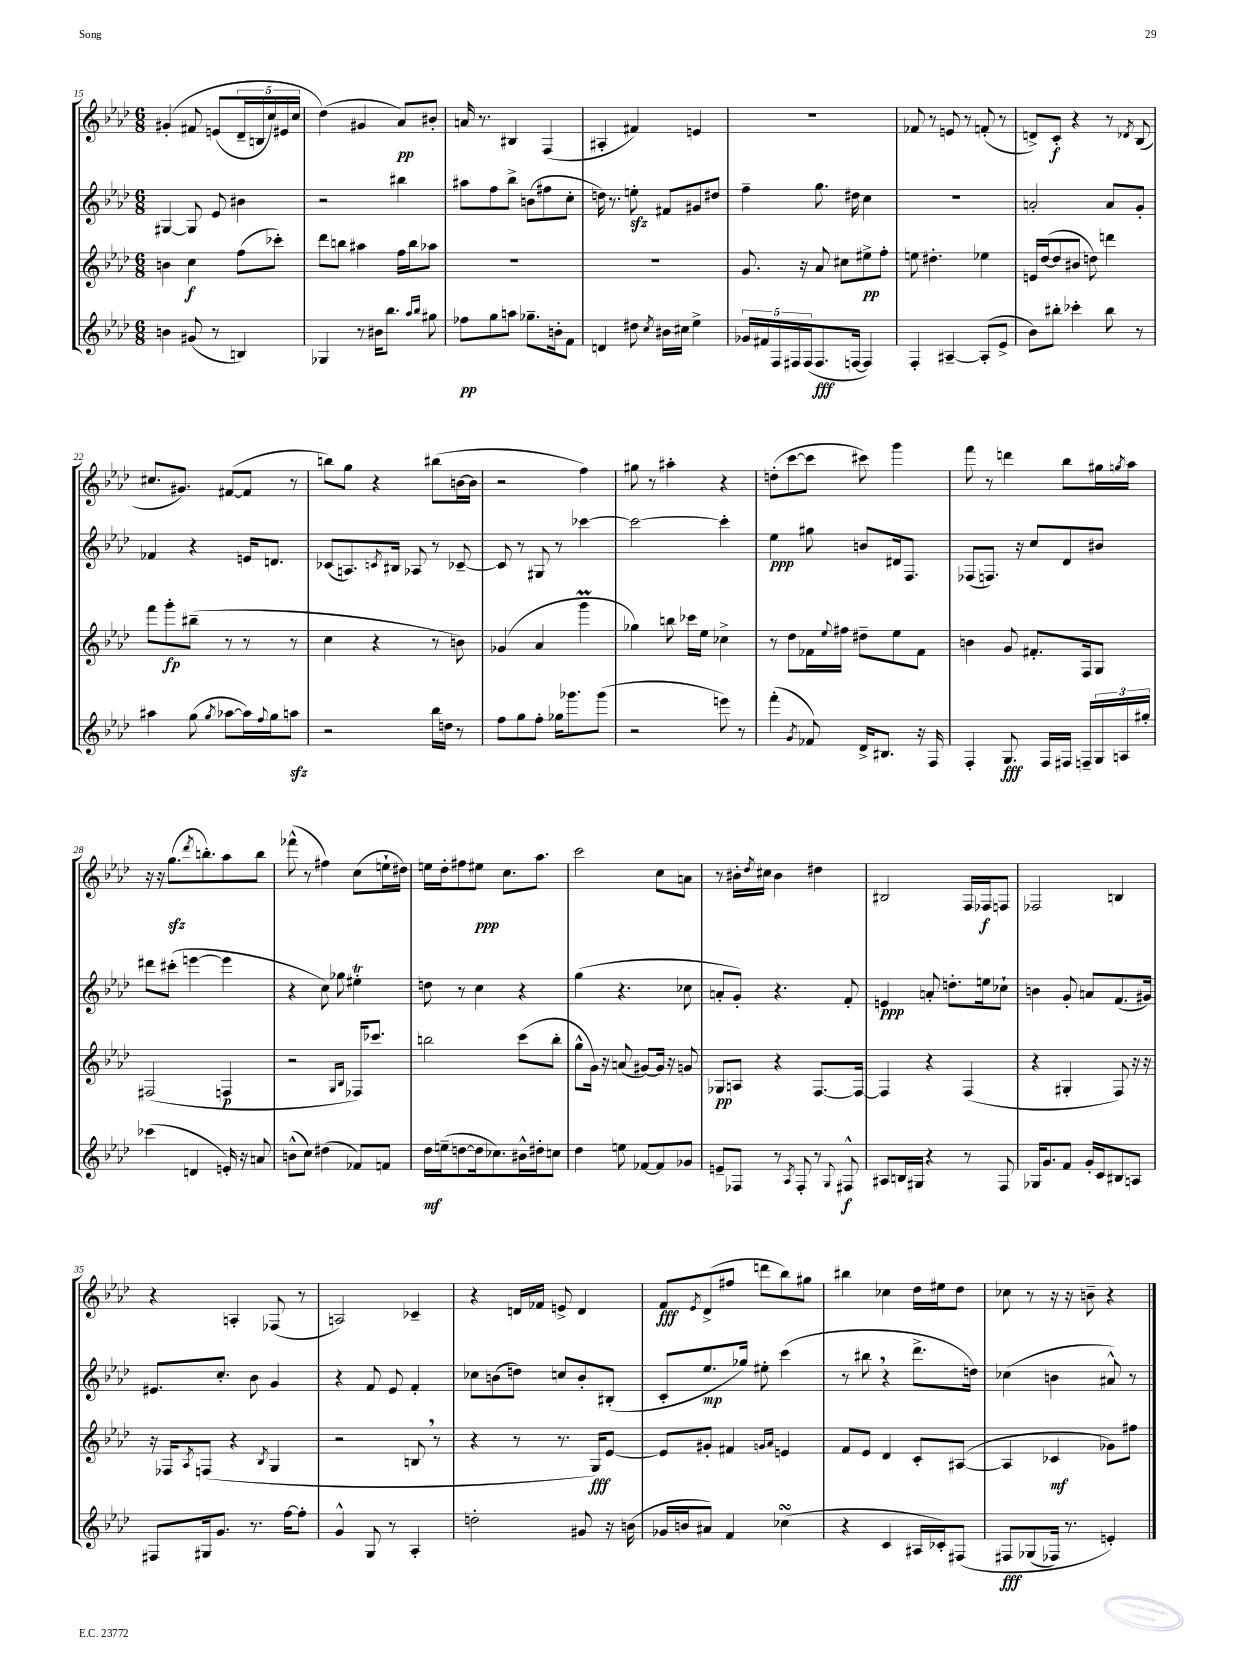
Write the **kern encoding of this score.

**kern	**kern	**kern	**kern
*staff4	*staff3	*staff2	*staff1
*clefG2	*clefG2	*clefG2	*clefG2
*k[b-e-a-d-]	*k[b-e-a-d-]	*k[b-e-a-d-]	*k[b-e-a-d-]
*M6/8	*M6/8	*M6/8	*M6/8
4b	4b	[4G#	&(4g#'
(8g#	4cc	8G#]	8f#
8r	.	8e-	(8e
4B)	(8ff	4b#	20d-~
.	.	.	20B
.	.	.	20cc)
.	8ccc-')	.	.
.	.	.	20e#
.	.	.	20cc
=	=	=	=
4G-	8ddd-	2r	(4dd-&)
.	8bb	.	.
8r	4aa#	.	4g#
16b#	.	.	.
8.bb-	.	.	.
.	16ff	4bb#	8a-)
.	16bb	.	.
16qqaa-	.	.	.
16qqbb-	.	.	.
8gg#	8aa-	.	8b#'
=	=	=	=
8ff-	2.r	8aa#	16a
.	.	.	8.r
8gg	.	8ff	.
8aa	.	8bb-^	4B#
8.gg-~	.	(8b	.
.	.	8ff#	(4F
16b'	.	.	.
8f	.	8cc'	.
=	=	=	=
4d	2.r	16dd)	4A#'
.	.	8.r	.
8dd#	.	8ee'	4f#)
8qcc	.	.	.
16b#	.	8f#	.
16cc#	.	.	.
4ee-^	.	8g#	4e
.	.	8dd#	.
=	=	=	=
20g-	8.g	4ff~	2.r
20f#	.	.	.
20F	.	.	.
20F#	.	.	.
.	16r	.	.
(20F#	.	.	.
8.F#	8a-	8.gg	.
.	8cc#	.	.
[16F	.	16dd#	.
4F])	8ee#^	4cc	.
.	8ff'	.	.
=	=	=	=
4F'	8ee	2.r	8f-
.	4.dd#'	.	8r
[4A#~	.	.	8e
.	.	.	8r
(8A#']	4ee-	.	(8f'
8e-^	.	.	8r
=	=	=	=
8b-)	16e	2a'	8d^)
.	([16dd-	.	.
8bb#'	8dd-]	.	8c'
4ccc-'	8b#	.	4r
.	8dd)	.	.
8bb#	4ddd	8a	8r
.	.	.	8qd-
8r	.	8g'	(8B-
=	=	=	=
4aa#	8fff	4f-	8.cc#
.	8ggg'	.	.
.	.	.	8.g#)
(8gg	(8bb#~	4r	.
8qgg	.	.	.
[8aa-	8r	.	([8f#
16aa-])	8r	16e	8f#]
8qqff	.	.	.
16gg	.	8.d	.
8aa	8r	.	8r
=	=	=	=
2r	4cc	(8c-	8bb)
.	.	8.A)	8gg
.	4r	.	4r
.	.	8qc	.
.	.	16B#	.
.	.	8A-	.
16bb-	8r	8r	(8bb#
16dd	.	.	.
8r	8b)	[8c-~	[16b
.	.	.	16b]
=	=	=	=
8ff	(4g-	8c-]	2r
8gg	.	8r	.
8ff'	4a-	8G#	.
16gg-	.	8r	.
8.ggg-	.	.	.
.	4ggg	[4ccc-	4ff)
(8ggg-	.	.	.
=	=	=	=
2r	4gg-)	2ccc-_	8gg#
.	.	.	8r
.	8bb	.	4aa#'
.	16ccc-	.	.
.	16ee-	.	.
8eee)	4cc-^	4ccc-']	4r
8r	.	.	.
=	=	=	=
(4fff'	8r	4ee-	(8dd'
.	8dd-	.	[8ccc
8qg	.	.	.
8f-)	16f-	8gg#	8ccc]
.	8qqee-	.	.
.	16ff#	.	.
16d-^	8dd#~	8b	8ccc#)
8.B#	.	.	.
.	8ee-	16d#	4ggg
.	.	8.F	.
16r	8f-	.	.
16F	.	.	.
=	=	=	=
4F'	4b	(8F-	8fff
.	.	8.F)	8r
8.G	8g	.	4ddd
.	.	16r	.
.	8.f#'	8cc	.
16F	.	.	.
16F#	.	8d-	8bb-
16F~	16F	.	.
24G	8G	8b#	16gg#
24A	.	.	.
.	.	.	8qgg
.	.	.	16aa-
24gg#'	.	.	.
=	=	=	=
(4ccc-	(2F#	8ddd#	16r
.	.	.	16r
.	.	(8ccc#'	(8.gg
4d	.	[4eee	.
.	.	.	8qddd-
.	.	.	8.bb')
16e')	4F	4eee]	8aa-
16r	.	.	.
8a	.	.	8bb
=	=	=	=
(8b^^	2r	4r	(8fff-^^
8cc)	.	.	8r
(4dd#	.	8cc)	4ff#)
.	.	8gg-	.
.	16qqG	.	.
.	16qqB-	.	.
8f-)	16F-)	4ee#'	(8cc
.	8.ccc-	.	.
8f	.	.	16ee`
.	.	.	16dd#)
=	=	=	=
16dd-	2bb	8dd	16ee
(16ee~	.	.	16dd-'
[8dd	.	8r	8ff#
16dd]	.	4cc	8ee#
8.cc-)	.	.	.
.	.	.	8.cc
16b#^^	(8ccc	4r	.
16dd#'	.	.	8.aa-
8cc	8bb'	.	.
=	=	=	=
4dd-	8gg^^	(4gg	2ccc
.	16g)	.	.
.	16r	.	.
8ee	(8a	4.r	.
[8f-	[8g#)	.	.
8f-]	16g#]	.	8cc
.	16r	.	.
8g-	8g	8cc-	8a
=	=	=	=
8e~	8G-	8a'	8r
8F-	8A	8g')	16b#'
.	.	.	8qdd-
.	.	.	16cc#
8r	4r	4.r	4b#
8qA-	.	.	.
8F-'	.	.	.
8r	[8.F	.	4dd#
8qqG	.	.	.
8F#^^	.	8f'	.
.	16F_	.	.
=	=	=	=
8A#	4F]	4e	2B#
16B	.	.	.
16G#	.	.	.
4r	4r	8a'	.
.	.	8.dd'	.
8r	(4F	.	16F
.	.	16ee	16F-
8F	.	8cc-`	8F
=	=	=	=
16G-	4r	4b	2F-
8.g	.	.	.
8f	4G#'	8g'	.
16g'	.	8a	.
16c	.	.	.
8B#	8F)	(8.f	4B
8A	16r	.	.
.	16r	16g#)	.
=	=	=	=
8F#	16r	8.e#	4r
.	16F-	.	.
.	8qA-	.	.
16G#	(8F	.	.
8.g	.	8.cc'	.
.	4r	.	4A'
8.r	.	8b-	.
.	8qB-	.	.
.	4G	4g	(8F-
[16ff	.	.	.
8ff']	.	.	8r
=	=	=	=
4g^^	2r	4r	2A)
8G	.	8f	.
8r	.	8e-	.
4A-'	8B	4f'	4c-~
.	8r	.	.
=	=	=	=
2dd'	4r	8cc-	4r
.	.	(8b	.
.	8r	8dd)	16d
.	.	.	16f-
.	8.r	8cc	8e^
8g#	.	8b'	4d
.	16G)	.	.
16r	[8e-	(8B#'	.
(16b	.	.	.
=	=	=	=
16g-	8e-]	8c'	8f
16b	.	.	.
.	.	.	8qe-
8a#)	8g#'	8.ee-	(8d-^
4f	4f#	.	8ff#
.	.	16gg-)	.
.	.	8ee#'	8ddd
.	16qqg	.	.
.	16qqa-	.	.
(4cc-	4e	(4ccc	8bb-)
.	.	.	8gg#
=	=	=	=
4r	8f	8r	4bb#
.	8e-	8bb#	.
4c	4d-	4r	4cc-
16A#	8c'	8.ddd-^	16dd-
16c-')	.	.	16ee#
&(8F#	([8A#	.	8dd-
.	.	16dd)	.
=	=	=	=
8F#	4A#]	(4cc-	8cc-
(8G-	.	.	8r
16F-)	4c-	4b	16r
8.r	.	.	16r
.	.	.	8b~
4e'&)	8g-)	8a#^^)	4r
.	8ff#	8r	.
==	==	==	==
*-	*-	*-	*-
